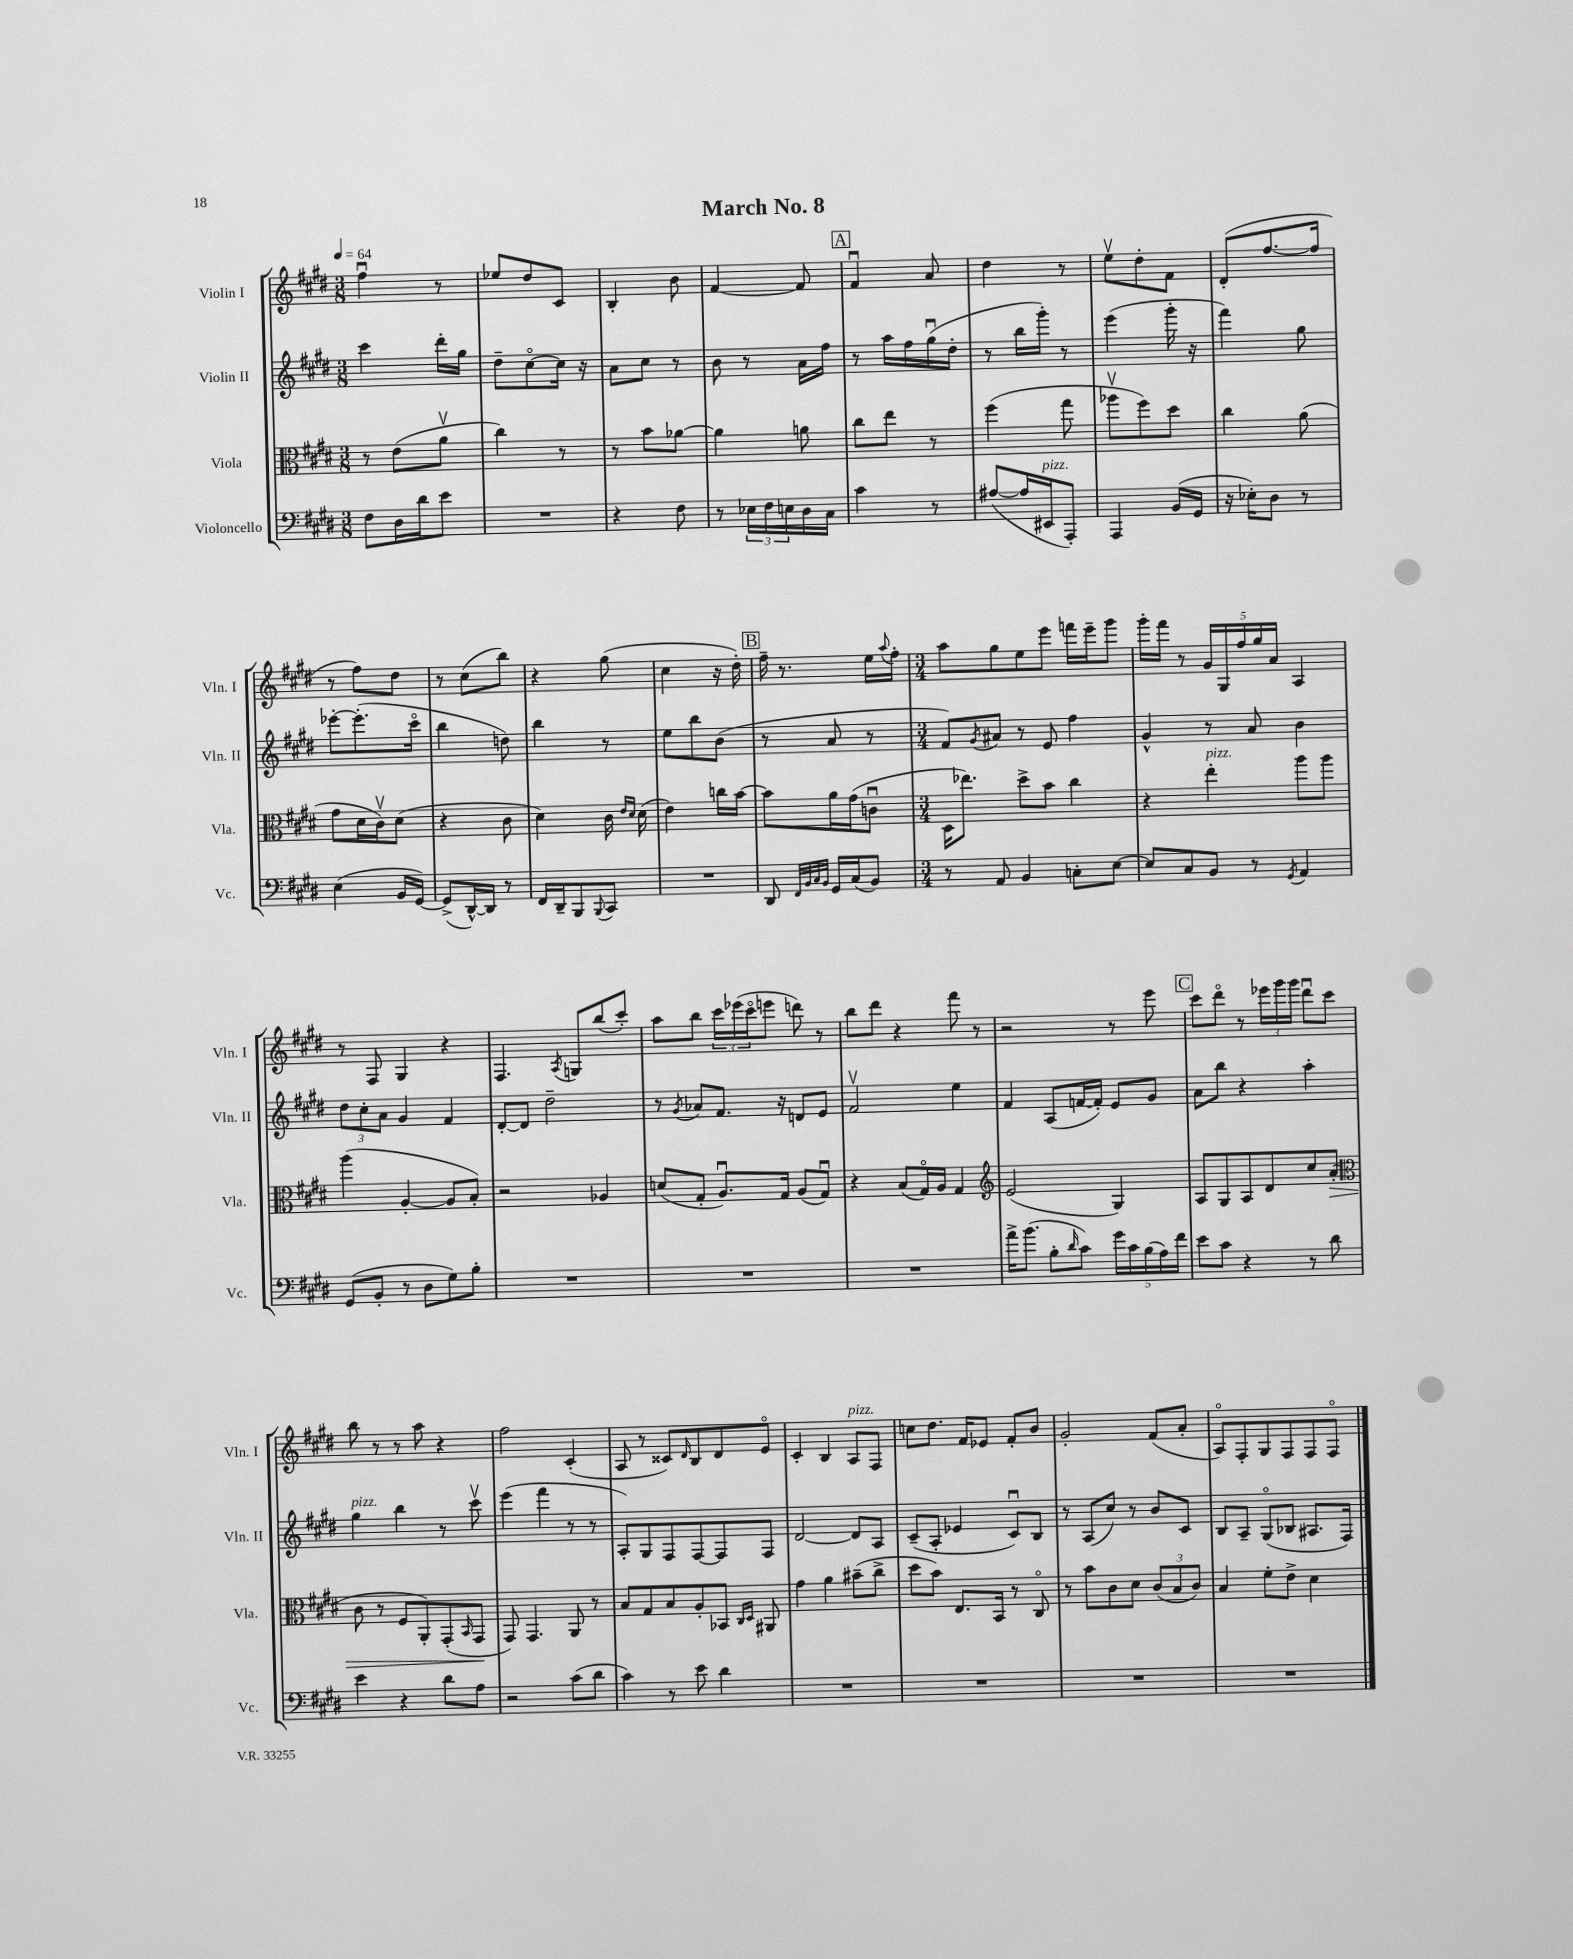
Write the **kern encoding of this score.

**kern	**kern	**kern	**kern
*staff4	*staff3	*staff2	*staff1
*clefF4	*clefC3	*clefG2	*clefG2
*k[f#c#g#d#]	*k[f#c#g#d#]	*k[f#c#g#d#]	*k[f#c#g#d#]
*M3/8	*M3/8	*M3/8	*M3/8
*MM64	*MM64	*MM64	*MM64
8F#	8r	4ccc#	4ff#u
16D#	(8e	.	.
16d#	.	.	.
8e	8av	16ddd#'	8r
.	.	16gg#	.
=	=	=	=
4.r	4cc#)	8dd#~	8ee-
.	.	[8cc#o	8dd#
.	8r	16cc#]	8c#
.	.	16r	.
=	=	=	=
4r	8r	8a	4B'
.	8b	8cc#	.
8F#	[8a-	8r	8b
=	=	=	=
8r	4a-]	8b	[4f#
24E-	.	8r	.
24F#	.	.	.
24E	.	.	.
16D#	8a	16a	8f#]
16C#	.	16ff#	.
=	=	=	=
4c#	8cc#	8r	4f#u
.	8ee	16aa	.
.	.	16ff#	.
8r	8r	(16gg#u	8a
.	.	16dd#'	.
=	=	=	=
([8A#	(4ff#	8r	4dd#
16A#]	.	16bb	.
16EE#	.	16ggg#')	.
8AAA')	8gg#	8r	8r
=	=	=	=
4AAA	8aa-v	(4eee	8eev
.	8ff#)	.	8dd#'
(16BB	8dd#	16ggg#'	8f#
16GG#	.	16r	.
=	=	=	=
16r	4cc#	4fff#)	(8d#'
16E-')	.	.	.
8D#	.	.	[8.ff#
8r	(8a	8gg#	.
.	.	.	16ff#]
=	=	=	=
(4E	8g#	[8eee-'	8r
.	16d#	(8.eee-']	8ff#)
.	16c#v)	.	.
16BB	(8d#	.	8dd#
[16GG#)	.	16ccc#o	.
=	=	=	=
(8GG#^]	4r	4bb	8r
[16DD#^^)	.	.	(8cc#
16DD#]	.	.	.
8r	8c#	8dd)	8bb)
=	=	=	=
16FF#	4d#)	4bb	4r
16DD#~	.	.	.
8BBB	.	.	.
8qqBBB	.	.	.
8CC#	16c#	8r	(8gg#
.	16qqe	.	.
.	16qqd#	.	.
.	(16d#	.	.
=	=	=	=
4.r	4e)	8ee	4cc#
.	.	8bb	.
.	16cc	(8b	16r
.	[16b	.	16dd#')
=	=	=	=
8DD#	8b]	8r	16ff#~
.	.	.	8.r
32qqFF#	.	.	.
32qqBB	.	.	.
32qqC#	.	.	.
32qqBB	.	.	.
16GG#	16a	8a	.
(16C#	(16g#	.	.
8BB)	8cu	8r	16ee
.	.	.	8qqaa
.	.	.	16ff#'
=	=	=	=
*M3/4	*M3/4	*M3/4	*M3/4
8r	16D#	8f#)	8aa
.	8.ee-)	.	.
.	.	8qg#	.
8AA	.	8a#	8gg#
4BB	8dd#^	8r	8ee
.	8b	8e	8eee
8C'	4cc#	4ff#	16fff
.	.	.	16eee~
[8E	.	.	8ggg#
=	=	=	=
8E]	4r	4g#^^	16ggg#'
.	.	.	16fff#
8C#	.	.	8r
8BB	4ee'	8r	20g#
.	.	.	20G#
.	.	.	20ff#
8r	.	8a	.
.	.	.	20gg#
.	.	.	20a
8qGG#	.	.	.
4AA	8aa	4b	4A
.	8aa	.	.
=	=	=	=
(8GG#	(4aa	12dd#	8r
.	.	12cc#'	.
8BB'	.	.	8F#
.	.	12a	.
8r	[4A'	4g#	4G#
8D#	.	.	.
8G#)	8A]	4f#	4r
8B'	8B')	.	.
=	=	=	=
2.r	2r	[8d#'	4.F#
.	.	8d#]	.
.	.	2dd#~	.
.	.	.	8qA
.	.	.	8G
.	4A-	.	(8bb
.	.	.	8ccc#')
=	=	=	=
2.r	(8d	8r	8aa
.	.	8qg#	.
.	8G#'	8a-	8bb
.	8.Au)	8.f#	24ccc#
.	.	.	(24eee-
.	.	.	24ccc#o
.	.	.	8eee
.	16G#	16r	.
.	(8A	8d	8ddd)
.	8G#u)	8e	8r
=	=	=	=
2.r	4r	2f#v	8bb
.	.	.	8ddd#
.	(8B	.	4r
.	16G#o)	.	.
.	16A	.	.
.	4G#	4ee	8fff#
.	.	.	8r
=	=	=	=
*	*clefG2	*	*
16a^	(2e	4f#	2r
(8.b	.	.	.
8B'	.	(8A	.
16qqd#	.	.	.
8c#)	.	[16f	.
.	.	16f'])	.
20g#	4G#)	8e	8r
20c#	.	.	.
(20B	.	.	.
.	.	8g#	8eee
20A)	.	.	.
20f#	.	.	.
=	=	=	=
8e	8A	8a	8ccc#
8c#	8G#	8bb	8ddd#o
4r	8A	4r	8r
.	8d#	.	24eee-
.	.	.	24ggg#
.	.	.	24ggg#
8r	8cc#	4aa'	8ddd#u
8d#	(8a'	.	8ccc#
=	=	=	=
*	*clefC3	*	*
4e	8c#	4gg#	8bb
.	8r	.	8r
4r	8F#	4bb	8r
.	8AA')	.	8aa
8d#	(8GG#'	8r	4r
.	16qqBB	.	.
8A	8GG#	8ccc#v	.
=	=	=	=
2r	8GG#)	(4eee	2ff#
.	4.GG#	.	.
.	.	4fff#	.
(8c#	8AA	8r	(4c#'
8d#	8r	8r	.
=	=	=	=
4c#)	8B	8A')	8A
.	8G#	8G#	8r
8r	8B	8F#	8c##)
.	.	.	16qqd#
8e	8A'	[8F#	8B
4d#	8BB-	8F#]	8d#
.	16qqC#	.	.
.	16qqD#	.	.
.	8AA#	8F#	8eo
=	=	=	=
2.r	4g#	[2d#	4c#'
.	4a	.	4B
.	(8b#~	8d#]	8A
.	8cc#^	8A	8F#
=	=	=	=
2.r	8dd#	(8c#~	8cc
.	8b)	8A'	8.dd#
.	8.E	4e-	.
.	.	.	16f#
.	.	.	8e-
.	16BB	.	.
.	8r	8c#u)	8f#'
.	8C#o	8B	8b
=	=	=	=
2.r	8r	8r	2g#'
.	8b	(8A	.
.	8c#	8cc#)	.
.	8d#	8r	.
.	(12c#	8b	(8f#
.	12B	.	.
.	.	8c#	8a'
.	12c#)	.	.
=	=	=	=
2.r	4B	8B	8Ao)
.	.	8A~	8F#'
.	8f#'	(8G#o	8G#
.	8e^	8B-	8F#
.	4d#	8.A#	8F#
.	.	.	8F#o
.	.	16F#)	.
==	==	==	==
*-	*-	*-	*-
